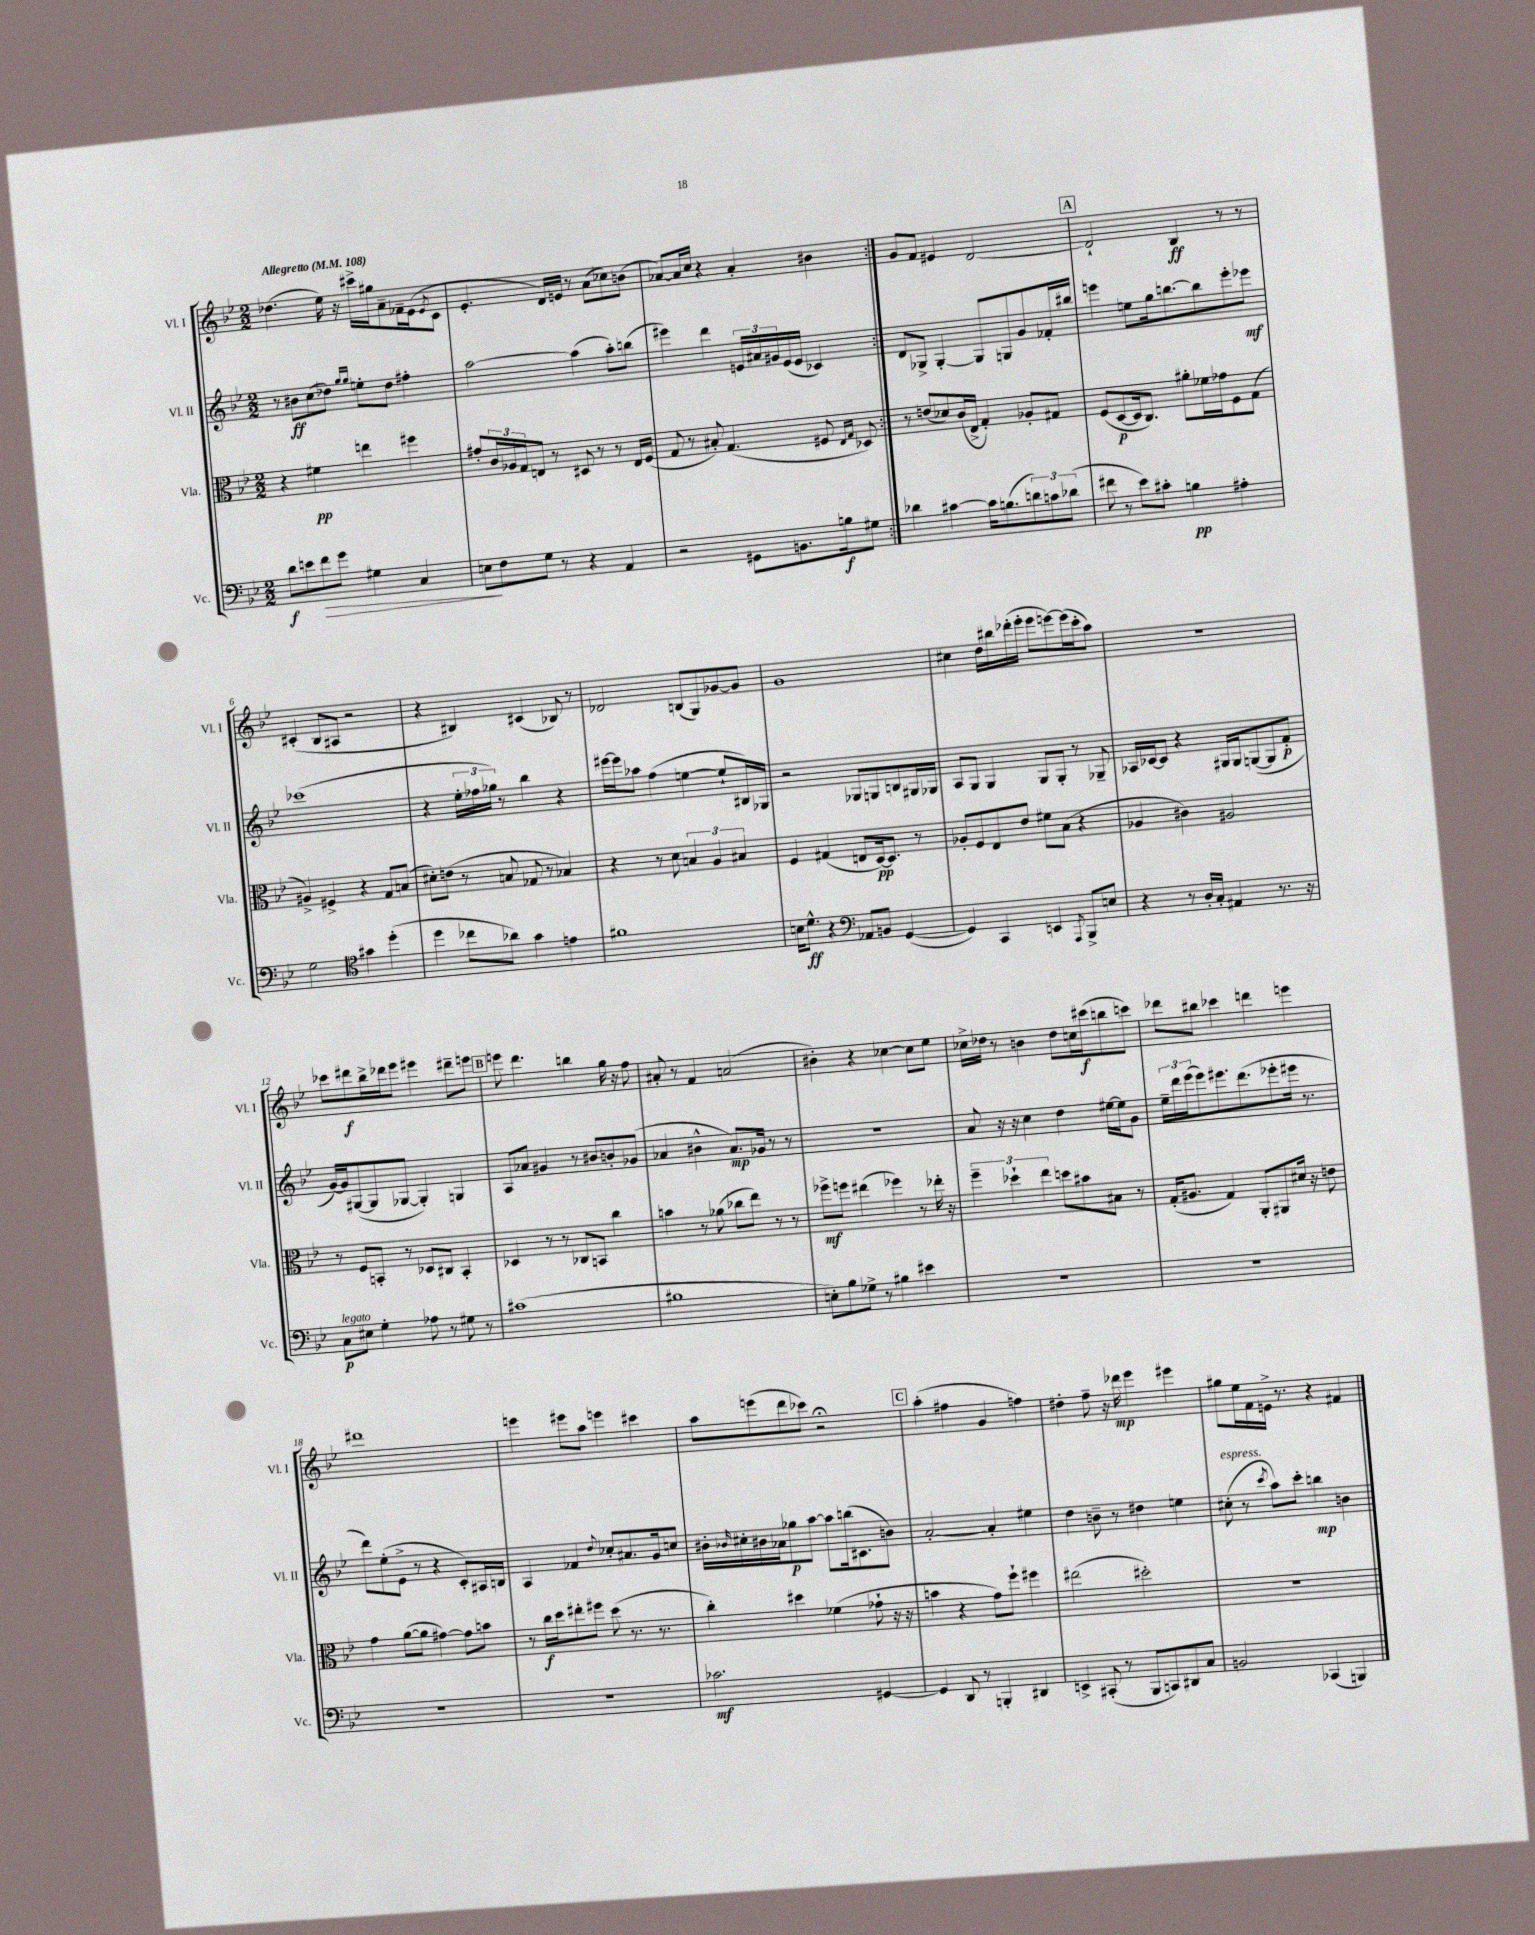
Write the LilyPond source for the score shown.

<<
\new StaffGroup <<
\new Staff = "s0" \with { instrumentName = "Vl. I" shortInstrumentName = "Vl. I" } {
    \clef treble \key bes \major \numericTimeSignature \time 2/2 \tempo "Allegretto" 4 = 108
    \repeat volta 2 { des''4.( ees''16) r16 cis'''16-> gis''16 a'8-- fes'16-- ees'16( \acciaccatura { ees'8 } c'8 |
    ees'4.-. d'16) e'16 r8 a'8( ces''8) b'8( |
    aes'8~) aes'16 c''16 r4 aes'4-. bis'4 | }
    g'8 f'8 eis'4 d'2~ |
    \mark \markup { \box "A" } d'2-! bes4\ff r8 r8 |
    cis'4-.( bes8 ais8 r2 |
    r4 bis4) cis'4( bes8) r8 |
    des'2 b8( g8) ges'8~ ges'8 |
    g'1 |
    cis''4 d''16 bis''16 des'''16-.( ees'''16-. ees'''8 e'''8~) e'''16( c'''16-. a''8) |
    R1 |
    ces'''8 dis'''8\f bes''16-> des'''16 ees'''8 eis'''4 dis'''8-- e'''8 |
    \mark \markup { \box "B" } e'''8 d'''4. b''4 g''16 r16 f''8 |
    ais'8-. r8 f'4 a'2( |
    bis'4-.) r4 ces''4~ ces''8 ees''8 |
    ces''16-> des''16 r8 b'4 des''8 c''16 cis'''16\f( b''8 c'''8) |
    des'''8 bis''8 ces'''4 d'''4 e'''4 |
    dis'''1 |
    e'''4 eis'''8 a''8 e'''4 cis'''4 |
    a''8 e'''8( d'''8 ces'''8) r2\fermata |
    \mark \markup { \box "C" } a''4-.( fis''4 g'4 f''4) |
    dis''4-. f''8-- r16 des'''16\mp ees'''4 eis'''4 |
    gis''8 ees''16 f'16 e'16-> r8. r4 fis'4 \bar "|." |
}
\new Staff = "s1" \with { instrumentName = "Vl. II" shortInstrumentName = "Vl. II" } {
    \clef treble \key bes \major \numericTimeSignature \time 2/2
    \repeat volta 2 { r8 bis'8\ff c''8( des''8) \grace { g''16 g''16 } e''8-. des''8 fis''4-. |
    a''2~ a''4( a''8-.) b''8( |
    eis'''4) d'''4 \tuplet 3/2 { e'16 ais'16 gis'16 } e'16( e'16 ces'4) | }
    d'8 ges8-> ges4~-. ges8 g8 g'8 fes'16-. bis''16 |
    \mark \markup { \box "A" } e'''4 e''8 g''16 b''8.~ b''8 e'''8-. ees'''8\mf |
    ces'''1( |
    r4 \tuplet 3/2 { ees''16-. fes''16 ges''16) } r8 bes''4 r4 |
    eis'''16~ eis'''16 aes''8 f''4( e''4~ e''8-! bis16) ges16 |
    r2 ges8 g8 b8 gis16 ges16 |
    a8 g8 g4 g8 g8-. r8 ges8-- |
    aes16 ces'16~ ces'8 r4 gis16 gis16 g8~( g8 f'8-.\p |
    g'16~) g'16 gis8~( gis8 ges8~ ges4-.) g4 |
    \mark \markup { \box "B" } a8 aes'8 gis'4 r8 bis'8 b'8-. ges'8( |
    aes'4 bis'4-^ aes'8.\mp) ges'16 r8 r8 |
    R1 |
    a'8 r16 r16 c''4 d''4 eis''16~ eis''16 g'8 |
    \tuplet 3/2 { ees''16-- d'''16 ees'''16( } ees'''8) eis'''8. d'''8.( ees'''8-. eis'''16 r8. |
    d'''8) ees''8-.( ees'8-> r8 r4 c'8-.) ais16 b16 |
    a4 fes'4 \appoggiatura { d''8 } ces''8-. ais'8. g'16 c''8 |
    bis'16-. \grace { bes'16 } cis''16-. bis'16 aes'16 ges''8\p a''8~ a''8 b''16( cis'8. b'8) |
    \mark \markup { \box "C" } a'2~-. a'4-. eis''4 |
    d''4 b'8-- r8 dis''4 e''4 |
    cis''8-.^\markup { \italic "espress." }( r8 \acciaccatura { c'''8 } a''8) c'''8-. b''4\mp b'4 \bar "|." |
}
\new Staff = "s2" \with { instrumentName = "Vla." shortInstrumentName = "Vla." } {
    \clef alto \key bes \major \numericTimeSignature \time 2/2
    \repeat volta 2 { r4 fis'4\pp e''4 fis''4 |
    gis'8-. \tuplet 3/2 { c'16 aes16 g16 } e8 r8 dis8 r8 r8 e16 f16( |
    g8 r8 bis8-.) g4.( fis8 \grace { ees16 g16 } des8) | }
    r8 e'8( des'8) c'16( ees16-> g4-.) aes8-. gis8 |
    \mark \markup { \box "A" } f8( d8~\p d16 c8.) ais'8-. fes'16 ges'16 f8 g8( |
    ais4->) fis4-> r4 g8 b8( |
    dis'8-.) e'8( r8 b8 ges8 r8 bes4) |
    r4 r8 d'8 \tuplet 3/2 { b4 a4 bis4 } |
    f4 gis4( e8 d16~\pp) d8. r8 |
    aes8-. f8 ees8 ees'8 fis'8 bes8( r4 |
    aes4 cis'4) ais2 |
    r8 f8 b,8-. r8 des8 cis8 b,4-. |
    \mark \markup { \box "B" } des4 r8 r8 ces8 b,8 c''4 |
    b'4 r8 aes'8( ces''8 ees''8) r8 r8 |
    fes''8->\mf f''8 eis''4( fes''4) r8 ees''16-. r16 |
    \tuplet 3/2 { f''4-- des''4-! ees''4 } d''8 bis'8 bis8 r8 |
    g16-.( ais8. g4) a,8-. ais,8 dis'16 r16 e'8 |
    g'4 a'8~( a'8 gis'4~) gis'8 b'8 |
    r8 c''16\f d''16 eis''8-. fis''8 d''8( r8. r8. |
    c''4-.) dis''4 fes'4( ges'8-! r16 r16 |
    \mark \markup { \box "C" } b'4 r4 g'8) f''8-! fis''4 |
    eis''2( dis''2-.) |
    R1 \bar "|." |
}
\new Staff = "s3" \with { instrumentName = "Vc." shortInstrumentName = "Vc." } {
    \clef bass \key bes \major \numericTimeSignature \time 2/2
    \repeat volta 2 { d'8\f e'8 f'8\> g'8 gis4 c4 |
    e8\! f8 g8 r8 r4 a,4 |
    r2 gis,8 b,8. b16\f gis8 | }
    des'4 cis'4~ cis'16 b8.( \tuplet 3/2 { d'8) c'8 des'8( } |
    \mark \markup { \box "A" } fis'8 r8 ees'8) cis'8-. b4\pp ais4-. |
    g2 \clef tenor gis'4 d''4-.( |
    d''4 ces''8 aes'8) g'4 e'4 |
    fis'1 |
    b16 d'8.-^\ff r4 \clef bass aes,8 b,8 g,4~( |
    g,4) c,4 e,4 \acciaccatura { a,,8 } bes,,8-> e8 |
    r4 r8 d16-. c16-. ais,4 r8. r16 |
    c8\p^\markup { \italic "legato" } eis8 g4-. aes8 r8 gis8 r8 |
    \mark \markup { \box "B" } cis'1( |
    bis1 |
    e8-.) bes8 ges8-> r8 bis4 eis'4 |
    R1 |
    R1 |
    R1 |
    R1 |
    ces'2.\mf gis,4~ |
    \mark \markup { \box "C" } gis,4 d,8 r8 b,,4-. dis,4 |
    e,4-> cis,8-.( r8 bes,,8 c,8) dis,8 c8 |
    b,2 ces,4( b,,4) \bar "|." |
}
>>
>>
